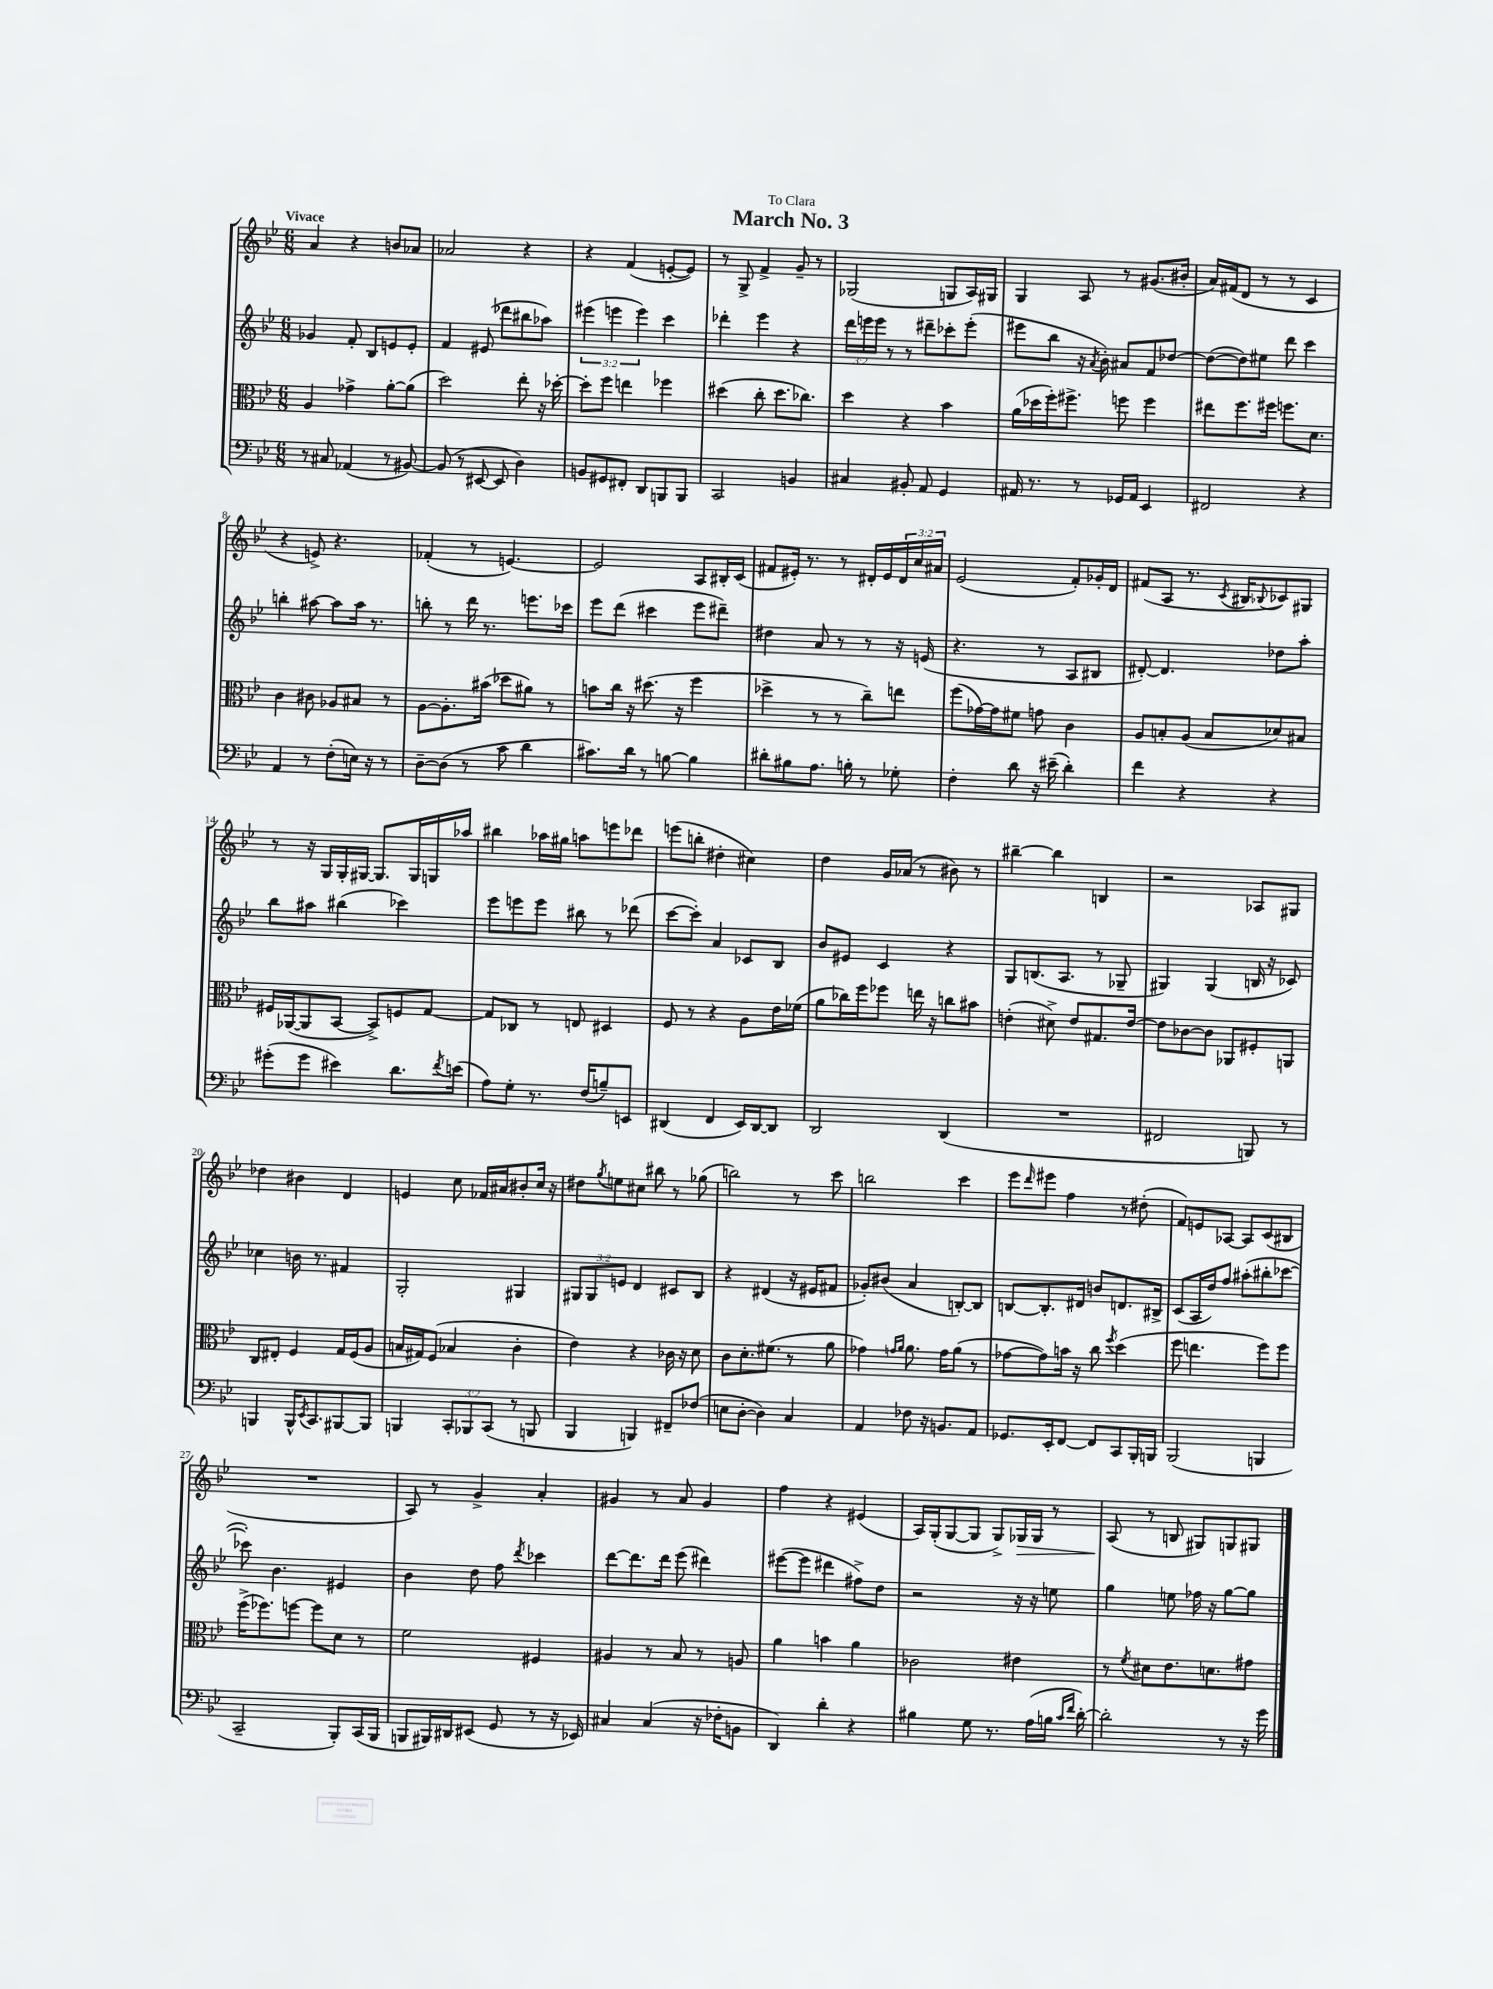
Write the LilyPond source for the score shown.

\header { title = "March No. 3" dedication = "To Clara" }
<<
\new StaffGroup <<
\new Staff = "s0" {
    \clef treble \key bes \major \numericTimeSignature \time 6/8 \override Staff.TupletNumber.text = #tuplet-number::calc-fraction-text \tempo "Vivace"
    a'4 r4 b'8 aes'8 |
    aes'2 r4 |
    r4 f'4( e'8~-. e'8) |
    r8 g8-> f'4-> g'8-- r8 |
    ges2( g8 a16) gis16 |
    g4 a8 r8 gis'8.( bis'16-. |
    a'16) fis'16( d'8 r8 r8 c'4 |
    r4 e'8->) r4. |
    fes'4-.( r8 e'4.~) |
    e'2 a8 bis16-. c'16( |
    fis'8 eis'16-.) r8. r8 dis'16-. eis'16 \tuplet 3/2 { dis'16 c''16 ais'16 } |
    ees'2( f'8-.) ges'16-. d'16 |
    fis'8( a8 r8. \acciaccatura { c'8 } bis16 \appoggiatura { bes8 } ces'8) gis8 |
    r8 r16 g16 g16-. gis16~ gis8. gis16 g16 aes''16 |
    bis''4 aes''16 gis''16 a''8 e'''8 des'''8 |
    e'''8( b''8-. dis''4-. cis''4) |
    d''4 g'16 aes'16( r8 bis'8) r8 |
    bis''4~-- bis''4 b4 |
    r2 aes8 gis8 |
    des''4 bis'4 d'4 |
    e'4 c''8 fes'16 ais'16 bis'8-. c''16 r16 |
    dis''8 \acciaccatura { g''8 } e''8 cis''8 bis''8 r8 ges''8( |
    b''2) r8 c'''8 |
    b''2 c'''4 |
    ees'''8 \grace { d'''16 } eis'''8 f''4 r8 dis''8-.( |
    f'8) e'8 aes8~ aes8 c'8( bis8 |
    R2. |
    a8) r8 g'4-> a'4-. |
    gis'4 r8 a'8 gis'4 |
    f''4 r4 eis'4( |
    a16) g16-.( g8~ g8 g8->) ges16\> ges16 r8 |
    a8\!( r8 b8 gis8) g8 gis8 \bar "|." |
}
\new Staff = "s1" {
    \clef treble \key bes \major \numericTimeSignature \time 6/8 \override Staff.TupletNumber.text = #tuplet-number::calc-fraction-text
    ges'4 f'8-. bes8 e'8 e'8-. |
    f'4 eis'8( des'''8 bis''8 aes''8) |
    \tuplet 3/2 { eis'''4( e'''4 e'''4) } c'''4 |
    des'''4-. ees'''4 r4 |
    \tuplet 3/2 { d'''16 e'''16 e'''16 } r8 r8 dis'''8-- ces'''8-. e'''8-.( |
    eis'''8 bes''8 r16 \acciaccatura { a'8 } bes'16-.) ais'8 f'8 des''8~ |
    des''8~( des''8) eis''8 d'''8 c'''4 |
    b''4-. ais''8~ ais''8 ais''16 r8. |
    b''8-. r8 d'''16 r8. e'''8. ces'''16 |
    ees'''8 d'''8( cis'''4 ees'''8 dis'''8--) |
    dis''4 a'8 r8 r8 r16 e'16( |
    r4. r8 a8 bis8 |
    dis'8~-.) dis'4. des''8 a''8-. |
    bes''8 ais''8 bis''4( ces'''4) |
    ees'''8 e'''8 e'''8 bis''8 r8 des'''8( |
    c'''8~ c'''8-.) a'4 ces'8 bes8 |
    bes'8 eis'8 c'4 r4 |
    g8 b8.( a8. r8 ges8-- |
    gis4) gis4( b16 r16 ces'8) |
    ces''4 b'16 r8. fis'4 |
    g2-. gis4 |
    \tuplet 3/2 { gis8 gis8 e'8 } d'4 cis'8 bes8 |
    r4 dis'4( r16 eis'16 fis'8 |
    ges'8-.) bis'8( a'4 b8~-.) b8 |
    b8~ b8.-. dis'16 b'8 d'8. bis16-> |
    c'8( a16 d''16) f''8 ais''8-.( bis''8-. ces'''8~ |
    ces'''8-.) bes'4. eis'4 |
    bes'4 d''8 f''8 \acciaccatura { d'''8 } ces'''4 |
    d'''8~ d'''8. d'''16 ees'''8( dis'''4) |
    eis'''8~( eis'''8 dis'''4 fis''8->) d''8 |
    r2 r16 r16 e''8 |
    g''4 e''8 fes''16 r16 g''8~ g''8 \bar "|." |
}
\new Staff = "s2" {
    \clef alto \key bes \major \numericTimeSignature \time 6/8
    a4 ges'4-> a'8~-. a'8( |
    d''2) ees''8-. r16 des''16~-. |
    des''8-. f''8 e''4 fes''4 |
    dis''4( c''8-. dis''8. ces''8.) |
    d''4 r4 bes'4 |
    a'16( des''16 f''16-.) fis''8.-> f''8 f''4 |
    eis''8 f''8. fis''16 f''8. d'8. |
    c'4 cis'8 aes8 bis8 r8 |
    a8~ a8.-. bis'16( des''8 ais'8) r8 |
    b'8 c''16 r16 dis''8.( r16 f''4 |
    des''4-> r8 r8 c''8--) e''8 |
    f''8( ges'16~) ges'16 fis'8 g'8 c'4 |
    a8 b8-. a8( b8 des'8) bis8 |
    fis16 aes,16~( aes,8 bes,8~ bes,8->) f8 g8~ |
    g8 ces8 r8 e8 dis4 |
    f8 r8 r4 a8 ees'16 fes'16( |
    a'8 ces''16) f''16 fes''8 e''16 r16 c''8 bis'8 |
    e'4-.( dis'8->) e'8 gis8. e'16~ |
    e'8 ces'8~ ces'8 aes,8 fis8-. a,8 |
    c8 eis8-. f4 g16 f16( a8 |
    b16 gis16) f8( bes4 c'4-. |
    ees'4) r4 ces'16 r16 d'8 |
    c'8 d'8.-. fis'8.( r8 a'8 |
    ges'4) \grace { g'16 a'16 } a'8. g'16 a'8( r8 |
    ges'8~ ges'8) b'16 r16 c''8 \acciaccatura { f''8 } d''4( |
    f''8 e''4. f''8) f''8 |
    f''16->( fes''8.) f''8~ f''8 d'8 r8 |
    f'2 fis4 |
    ais4 r8 bes8 r8 a8 |
    a'4 b'4 a'4 |
    ces'2 eis'4 |
    r8 \acciaccatura { f'8 } dis'8 ees'8. d'8. gis'8 \bar "|." |
}
\new Staff = "s3" {
    \clef bass \key bes \major \numericTimeSignature \time 6/8 \override Staff.TupletNumber.text = #tuplet-number::calc-fraction-text
    r8 cis8 aes,4( r8 bis,8~) |
    bis,8( r8 eis,8~ eis,8 d4) |
    b,8 gis,8 fis,8-. d,8 b,,8 b,,8 |
    c,2 b,4 |
    cis4 bis,8-. a,8 g,4 |
    ais,16 r8. r8 ges,16 ais,16 ees,4 |
    fis,2 r4 |
    a,4 r8 f8-.( e16) r16 r8 |
    d8~-- d8( r8 c'8 d'4 |
    cis'8.) d'16 r8 b8~ b4 |
    dis'8-. bis8 a8. b16-. r8 ges8-. |
    f4-. d'8 r16 eis'16--( d'4-.) |
    f'4 r4 r4 |
    gis'8-.( gis'8 eis'4) d'8. \acciaccatura { f'8 } e'16( |
    a8) g8-. r8. f16( b8--) e,8 |
    dis,4( f,4 ees,16) dis,16~ dis,8 |
    d,2 d,4( |
    R2. |
    fis,2 b,,8) r8 |
    b,,4 b,,16-^ \acciaccatura { ees,8 } c,8. bis,,8~ bis,,8 |
    b,,4 \tuplet 3/2 { c,8-. bes,,8 c,8( } r8 b,,8 |
    bes,,4 b,,4) fis,8-- fes8( |
    e8 d8~-. d4) c4 |
    a,4 fes8 r16 b,8. a,8 |
    ges,8. ees,16-. f,8~ f,8 c,8 bes,,16-. b,,16 |
    bes,,2( b,,4 |
    c,2-- bes,,8-.) c,16( bes,,16 |
    b,,8 bis,,16) dis,16 eis,8( g,8 r8 r16 ees,16) |
    cis4 cis4( r16 fes16-. b,8 |
    d,4) d'4-. r4 |
    bis4 g8 r8. a16( b16 \grace { c'16 f'16 } d'16~-.) |
    d'2-. r8 r16 g'16 \bar "|." |
}
>>
>>
